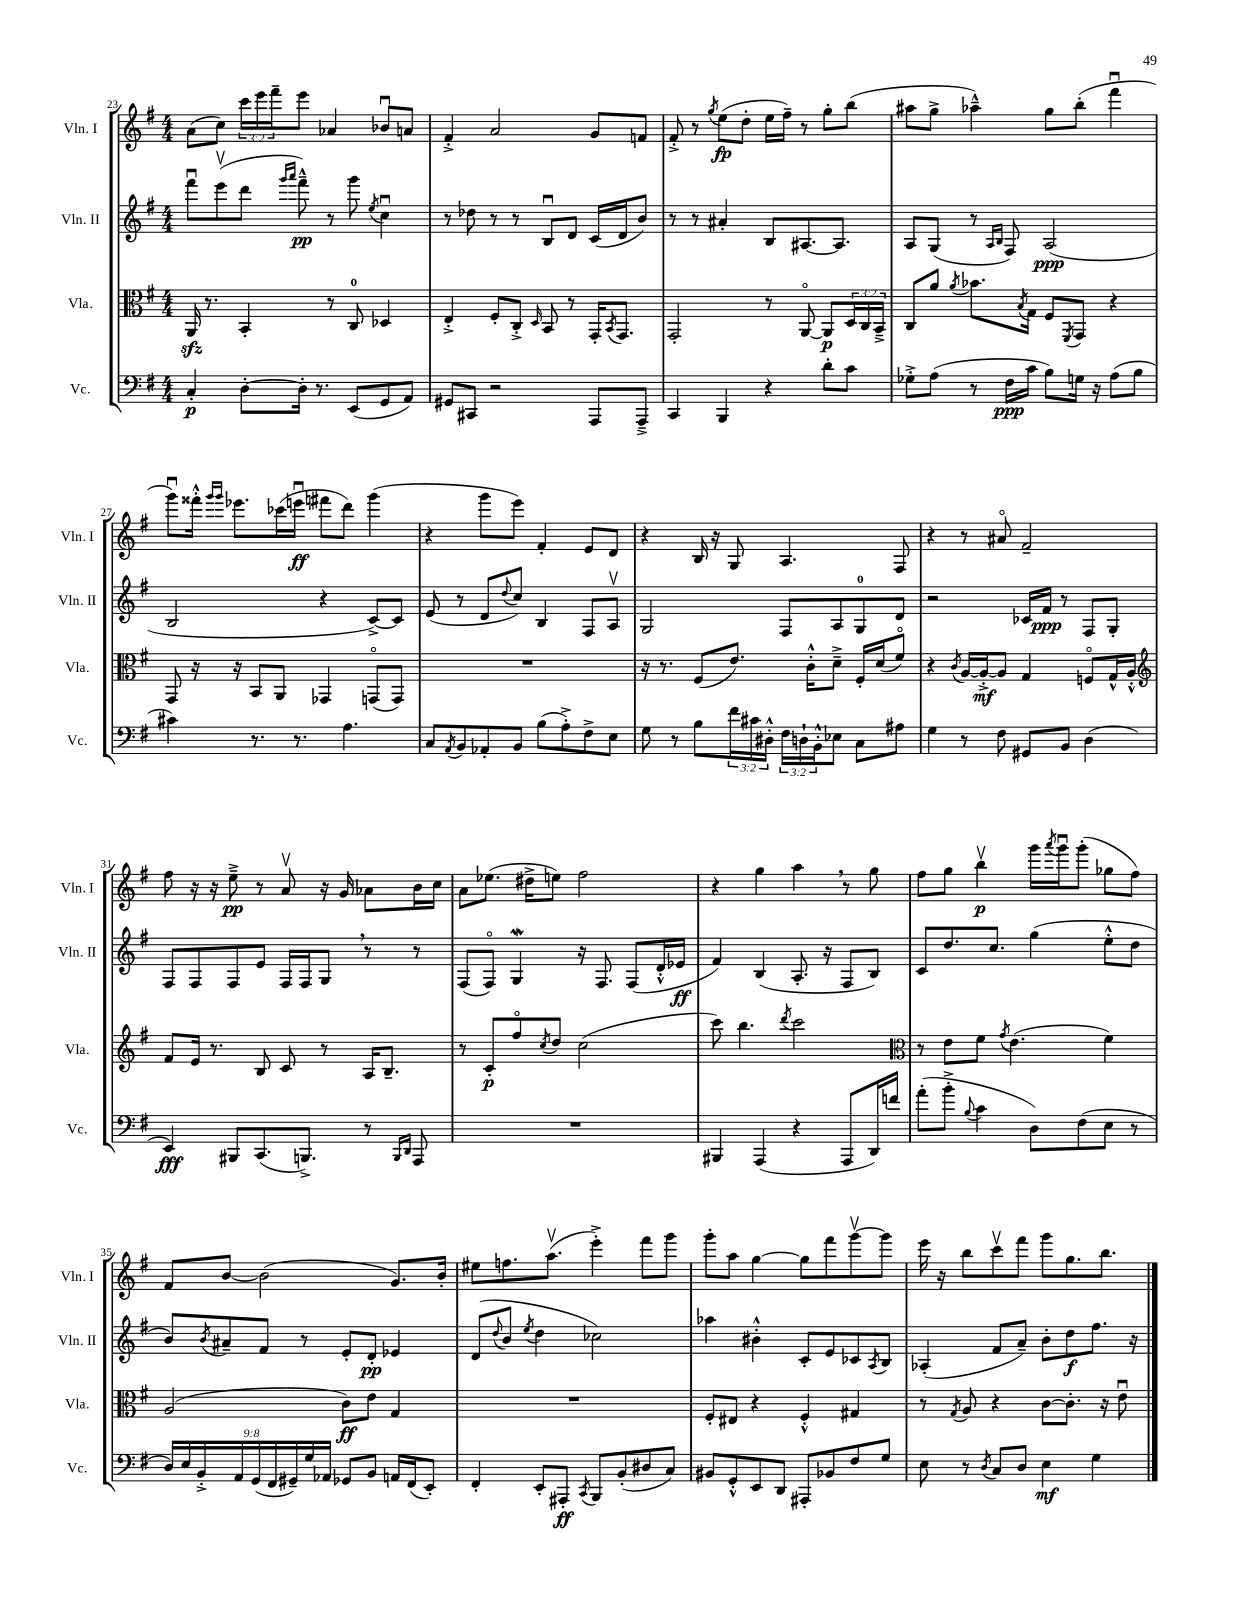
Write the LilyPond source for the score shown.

<<
\new StaffGroup <<
\new Staff = "s0" \with { instrumentName = "Vln. I" shortInstrumentName = "Vln. I" } {
    \clef treble \key g \major \numericTimeSignature \time 4/4 \override Staff.TupletNumber.text = #tuplet-number::calc-fraction-text
    a'8( c''8) \tuplet 3/2 { c'''16 e'''16 fis'''16-- } e'''8 aes'4 bes'8\downbow a'8 |
    fis'4-.-> a'2 g'8 f'8 |
    fis'8-.-> r8 \acciaccatura { g''8 } e''8\fp( d''8-. e''16 fis''16--) r8 g''8-. b''8( |
    ais''8 g''8-> aes''4---^) g''8 b''8-.( fis'''4\downbow |
    g'''8\downbow) fisis'''16-.-^ \grace { g'''16 g'''16 } ees'''8. ces'''16( e'''16\downbow\ff fis'''8 d'''8) g'''4( |
    r4 g'''8 e'''8) fis'4-. e'8 d'8 |
    r4 b16 r16 g8 a4. fis8 |
    r4 r8 ais'8\flageolet fis'2-- |
    fis''8 r16 r16 e''8--->\pp r8 a'8\upbow r16 g'16 aes'8 b'16 c''16 |
    a'8 ees''8.( dis''16-> e''8) fis''2 |
    r4 g''4 a''4 \breathe r8 g''8 |
    fis''8 g''8 b''4\upbow\p g'''16 \acciaccatura { a'''8 } g'''16\downbow g'''8-.( ges''8 fis''8) |
    fis'8 b'8~ b'2( g'8.) b'16-. |
    eis''8 f''8. a''8.\upbow( e'''4-.->) fis'''8 g'''8 |
    g'''8-. a''8 g''4~ g''8 fis'''8 g'''8~\upbow g'''8 |
    e'''16 r16 b''8 c'''8\upbow fis'''8 g'''8 g''8. b''8. \bar "|." |
}
\new Staff = "s1" \with { instrumentName = "Vln. II" shortInstrumentName = "Vln. II" } {
    \clef treble \key g \major \numericTimeSignature \time 4/4
    fis'''8\downbow e'''8\upbow( d'''8 \grace { g'''16 a'''16 } fis'''8---^\pp) r8 g'''8 \acciaccatura { e''8 } c''4\downbow |
    r8 des''8 r8 r8 b8\downbow d'8 c'16( d'16 b'8) |
    r8 r8 ais'4-. b8 ais8.~ ais8. |
    a8 g8( r8 \grace { a16 b16 } fis8) a2\ppp( |
    b2 r4 c'8~->) c'8 |
    e'8( r8 d'8 \appoggiatura { d''8 } c''8) b4 fis8 a8\upbow |
    g2 fis8 a8 g8-0 d'8 |
    r2 ces'16 fis'16\ppp r8 fis8 g8-. |
    fis8 fis8 fis8 e'8 fis16 fis16 g8 \breathe r8 r8 |
    fis8( fis8\flageolet) g4\mordent r16 fis8. fis8( d'16-.-^ ees'16\ff |
    fis'4) b4( a8.-. r16 fis8 b8) |
    c'8 d''8. c''8. g''4( e''8-.-^ d''8 |
    b'8) \acciaccatura { b'8 } ais'8-- fis'8 r8 e'8-. d'8-.\pp ees'4 |
    d'8( \appoggiatura { d''8 } b'8 \acciaccatura { e''8 } d''4 ces''2) |
    aes''4 bis'4-.-^ c'8-. e'8 ces'8 \acciaccatura { a8 } b8 |
    aes4-.( fis'8 a'8--) b'8-. d''8\f fis''8. r16 \bar "|." |
}
\new Staff = "s2" \with { instrumentName = "Vla." shortInstrumentName = "Vla." } {
    \clef alto \key g \major \numericTimeSignature \time 4/4 \override Staff.TupletNumber.text = #tuplet-number::calc-fraction-text
    a,16\sfz r8. b,4-. r8 c8-0 des4 |
    e4-.-> fis8-. c8-.-> \grace { d16 } b,8 r8 g,16-. \acciaccatura { b,8 } g,8. |
    g,2-. r8 a,8~\flageolet a,8\p \tuplet 3/2 { d16 c16 b,16---> } |
    c8 a'8 \acciaccatura { a'8 } bes'8. \acciaccatura { b8 } g16 fis8 \acciaccatura { fis,8 } g,8 r4 |
    g,8 r16 r16 b,8 a,8 ges,4 g,8\flageolet( g,8) |
    R1 |
    r16 r8. fis8( e'8.) c'16-.-^ d'8---> fis16-. d'16( fis'8\flageolet) |
    r4 \acciaccatura { c'8 } a16~ a16~-.->\mf a8 g4 f8\flageolet g16-^ a16-.-^ |
    \clef treble fis'8 e'16 r8. b8 c'8 r8 a16 b8.-- |
    r8 c'8-.\p fis''8\flageolet \acciaccatura { c''8 } d''8 c''2( |
    c'''8) b''4. \acciaccatura { d'''8 } c'''2 |
    \clef alto r8 e'8 fis'8 \acciaccatura { g'8 } e'4.( fis'4) |
    a2( c'8\ff) e'8 g4 |
    R1 |
    fis8-. eis8 r4 fis4-.-^ gis4 |
    r8 \acciaccatura { g8 } a8 r4 c'8~ c'8.-. r16 e'8\downbow \bar "|." |
}
\new Staff = "s3" \with { instrumentName = "Vc." shortInstrumentName = "Vc." } {
    \clef bass \key g \major \numericTimeSignature \time 4/4 \override Staff.TupletNumber.text = #tuplet-number::calc-fraction-text
    c4-.\p d8~-. d16-. r8. e,8( g,8 a,8) |
    gis,8 cis,8 r2 a,,8 a,,8---> |
    c,4 b,,4 r4 d'8-. c'8 |
    ges8-.-> a8( r8 fis16\ppp c'16 b8) g16 r16 a8( b8 |
    cis'4) r8. r8. a4. |
    c8 \acciaccatura { a,8 } b,8 aes,8-. b,8 b8( a8-.->) fis8-> e8 |
    g8 r8 b8 \tuplet 3/2 { fis'16 cis'16 dis16-.-^ } \tuplet 3/2 { fis16 d16-! b,16-.-^ } ees8 c8 ais8 |
    g4 r8 fis8 gis,8 b,8 d4( |
    e,4\fff) bis,,8 c,8.( b,,8.->) r8 \grace { b,,16 d,16 } a,,8 |
    R1 |
    bis,,4 a,,4( r4 a,,8 d,16) f'16 |
    a'8-.( b'8-.-> \appoggiatura { b8 } c'4 d8) fis8( e8 r8 |
    \tuplet 9/8 { d16) e16 b,16-.-> a,16 g,16( fis,16 gis,16--) g16 aes,16 } ges,8 b,8 a,16 fis,16( e,8-.) |
    fis,4-. e,8-. ais,,8-.\ff \acciaccatura { c,8 } b,,8 b,8-.( dis8 c8) |
    bis,8 g,8-.-^ e,8 d,8 ais,,8-. bes,8 fis8 g8 |
    e8 r8 \acciaccatura { d8 } c8 d8 e4\mf g4 \bar "|." |
}
>>
>>
\layout { \context { \Score currentBarNumber = #23 } }
